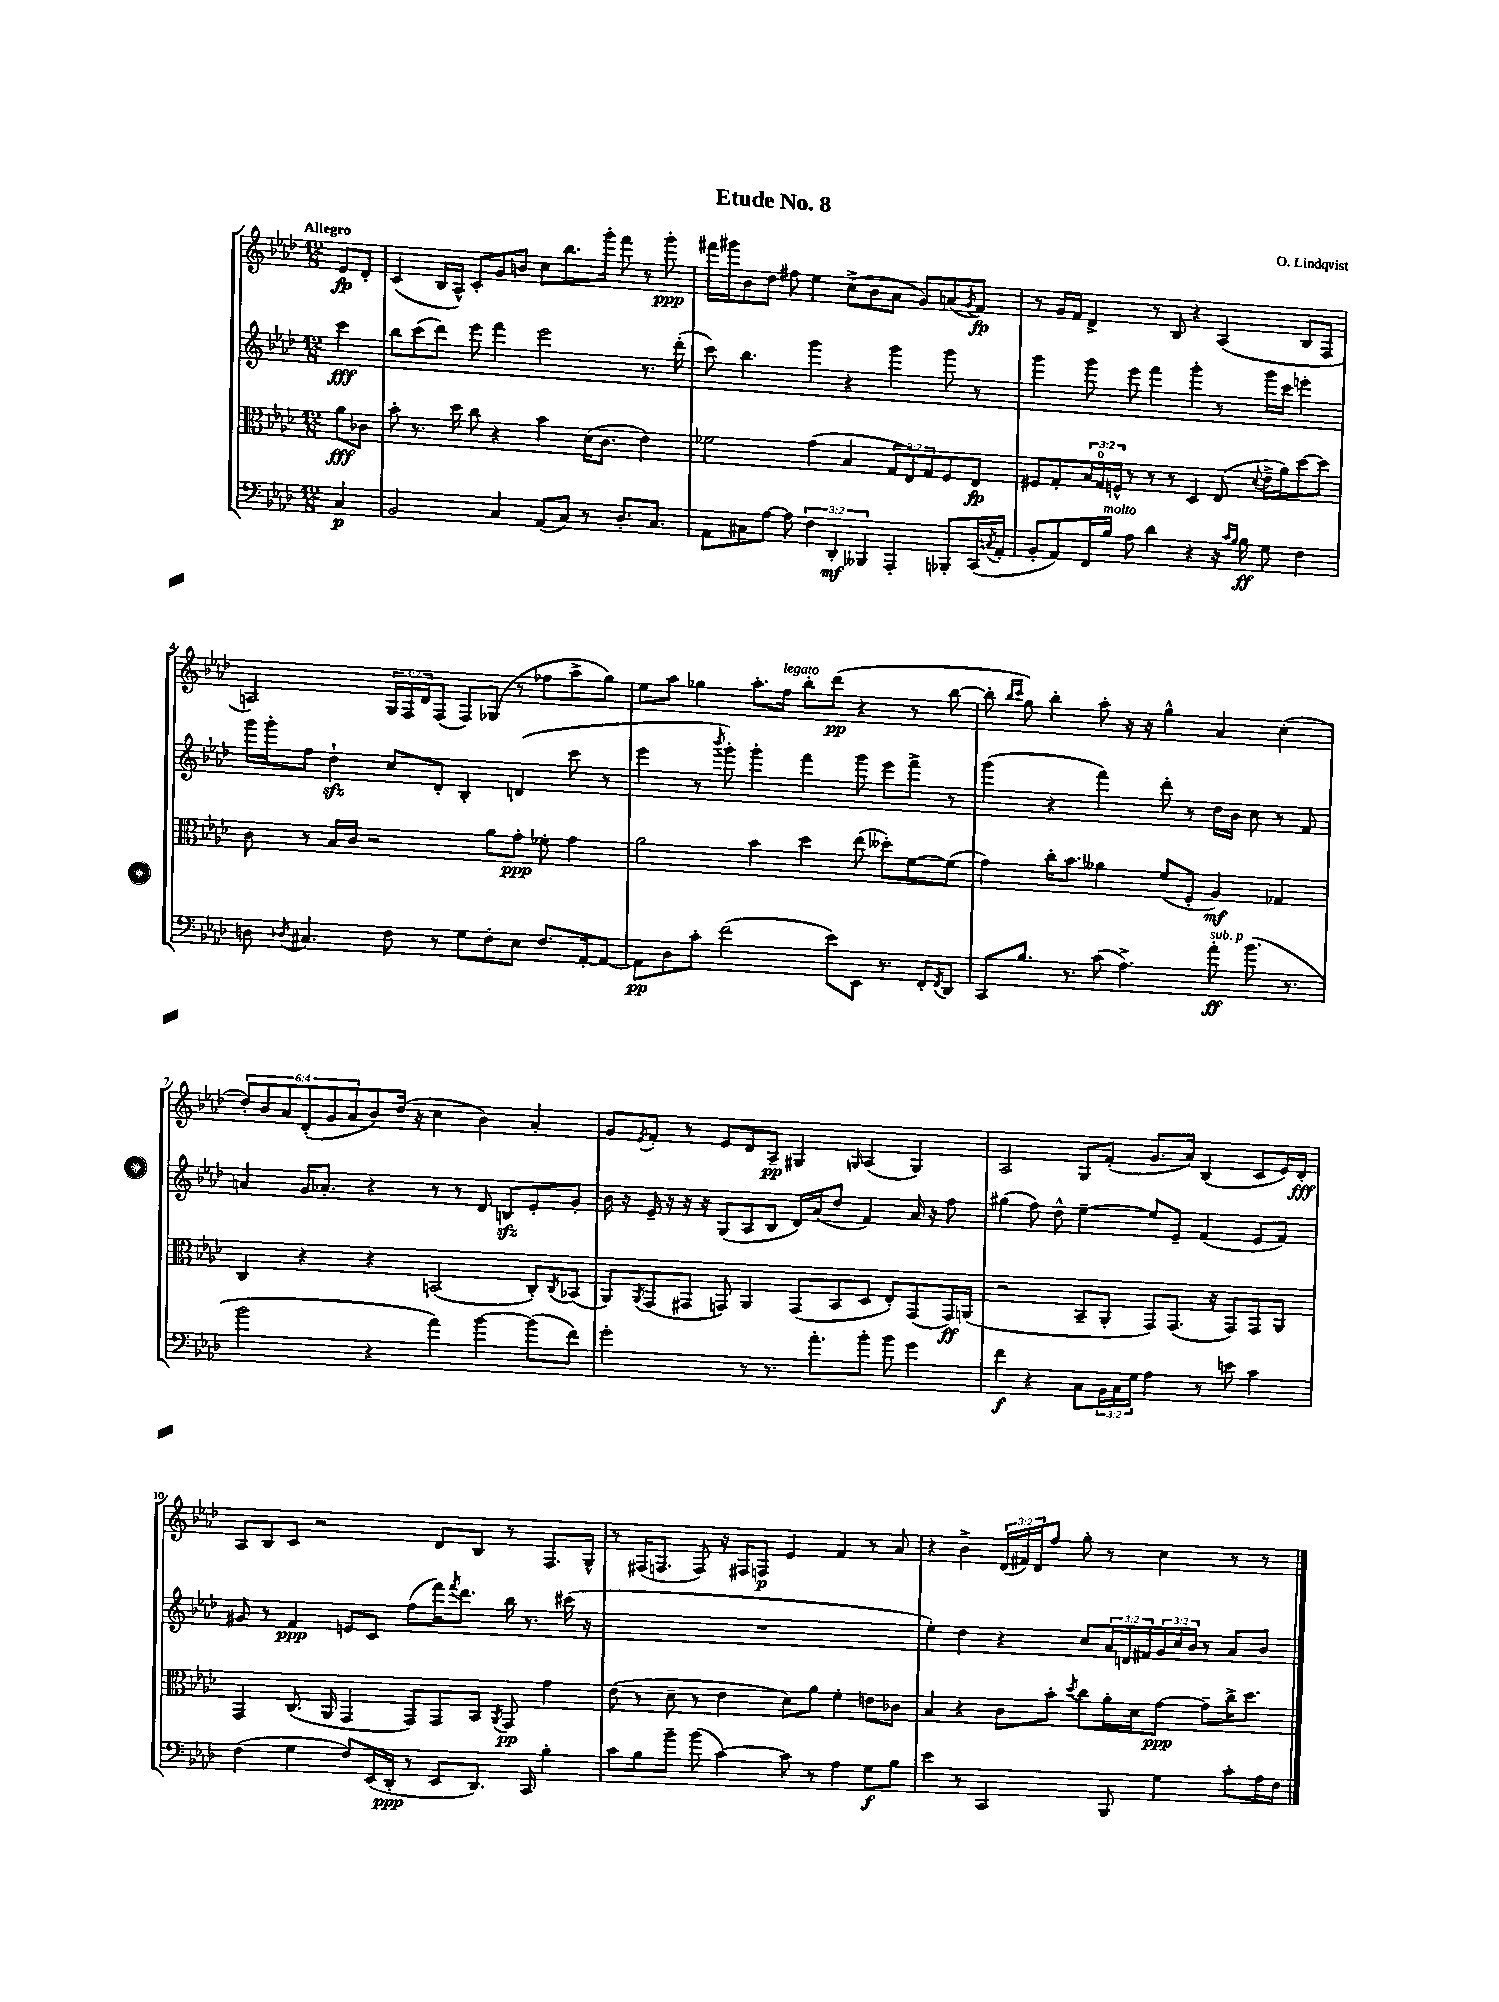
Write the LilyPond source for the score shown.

\header { title = "Etude No. 8" composer = "O. Lindqvist" }
<<
\new StaffGroup <<
\new Staff = "s0" {
    \clef treble \key aes \major \numericTimeSignature \time 12/8 \override Staff.TupletNumber.text = #tuplet-number::calc-fraction-text \partial 4 \tempo "Allegro"
    ees'8\fp des'8-. |
    c'4( bes16 aes16-^) c'8-. g'8 b'8 c''8 bes''8. g'''16-. f'''8 r8 g'''8-.\ppp |
    fis'''16 gis'''16 bes'8 des''8 fis''8 ees''4 c''8->( bes'8 aes'8 g'8) a'8( \acciaccatura { g'8 } f'8\fp) |
    r8 g'16 f'16 des'4-> r8 bes8 r4 aes4( bes8 f8 |
    a2) \tuplet 3/2 { g16 f16 des'16 } f8( f8) ges8( r8 fes''8 aes''8-> g''8) |
    ees''8 aes''8 ges''4 aes''8.-. f''16^\markup { \italic "legato" } bes''8-. des'''8\pp( r4 r8 bes''8~ |
    bes''8-. \grace { bes''16 c'''16 } g''8) bes''4-. aes''8-. r16 r16 g''4-^ aes'4 c''4-.( |
    \tuplet 6/4 { des''8-.) bes'8 aes'8 des'8-.( g'8 aes'8 } bes'8) des''16( r16 c''4 bes'4) aes'4-. |
    g'8 \acciaccatura { ees'8 } f'8-. r8 ees'8 des'8 aes8--\pp gis4 \grace { g16 } aes4( g4) |
    aes2 g8 f'8-.( g'8. aes'16) bes4( c'8 ees'16) des'16-.\fff |
    aes8 bes8 c'8 r2 des'8 bes8 r8 f8. g16-^ |
    r8 fis16( f8. f8) r16 fis16 f8\p ees'4 f'4 r8 aes'8 |
    r4 bes'4-> \tuplet 3/2 { des'16( fis'16) des'16 } f''8 g''8-. r8 c''4 r8 r8 \bar "|." |
}
\new Staff = "s1" {
    \clef treble \key aes \major \numericTimeSignature \time 12/8 \override Staff.TupletNumber.text = #tuplet-number::calc-fraction-text \partial 4
    c'''4\fff |
    bes''8 c'''8( des'''8) ees'''8 f'''4 ees'''2 r8. des'''16-.( |
    c'''8) bes''4. g'''4 r4 g'''4 g'''8 r8 |
    g'''4 g'''8 ees'''8 f'''4 g'''4-. r8 g'''16 c'''16 e'''4-. |
    g'''16 g'''16-. f''8 des''4-!\sfz c''8 des'8-. bes4-. d'4( c'''8 r8 |
    ees'''4 r8 \acciaccatura { bes'''8 } g'''8-.) g'''4-. f'''4 g'''8 ees'''8 f'''8-> r8 |
    g'''4( r4 f'''4) des'''8-. r8 des''16 bes'16 c''8 r8 f'8 |
    a'4 g'16 aes'8.-. r4 r8 r8 des'8 b8\sfz ees'8-. g'8-. |
    bes'16 r16 ees'16-- r16 r16 r16 g8( aes8 bes8 des'16) aes'16( des''8 f'4) aes'16 r16 f''8 |
    gis''4( f''8) des''8-^ ees''4~-- ees''8 ees'8-- f'4( ees'8 f'8) |
    gis'8 r8 f'4\ppp e'8 c'8 f''8( f'''16) \acciaccatura { f'''8 } des'''8. bes''16 r8. cis'''16( r16 |
    R1. |
    ees''4-.) des''4 r4 c''8 \tuplet 3/2 { aes'16 d'16 fis'16 } \tuplet 3/2 { g'16 c''16 bes'16 } r8 aes'8 bes'8 \bar "|." |
}
\new Staff = "s2" {
    \clef alto \key aes \major \numericTimeSignature \time 12/8 \override Staff.TupletNumber.text = #tuplet-number::calc-fraction-text \partial 4
    aes'8\fff ces'8 |
    bes'8-. r8. des''16 c''8 r4 bes'4 des'16( c'8. ees'4) |
    fes'2 g'4( bes4 \tuplet 3/2 { g8 ees8) g8 } f8 ees8\fp |
    fis8 g8-. \tuplet 3/2 { bes16 g16-0 f16-^ } r8 r8 r8 des4 ees8( \appoggiatura { des'8 } ees'16-> aes'16) des''8~ des''8 |
    c'8 r8 bes16 c'16 r2 aes'8 g'8-.\ppp fes'8-. g'4 |
    aes'2 bes'4 des''4 ees''8( deses''8-.) f'8~ f'8( |
    g'4) c''16-. bes'8. aeses'4 f'8( f8-. aes4\mf) ges4 |
    c4 r4 r4 b,2( c8-.) \acciaccatura { c8 } bes,8( |
    aes,8) \acciaccatura { aes,8 } g,8( gis,8 g,8) aes,4 g,8( bes,8 des8 ees8-.) g,8( g,16\ff) a,16( |
    r2 bes,8-- aes,8-. g,8) g,8.( r16 g,8) g,8 aes,8 |
    g,4 c8.( aes,16 g,4 g,8) g,8 bes,8 \acciaccatura { aes,8 } g,8\pp g'4 |
    ees'8( r8 des'8-- r8 ees'4 des'8) aes'8 f'4-. e'8 ces'8 |
    bes4 r4 c'8 bes'8-. \acciaccatura { des''8 } c''8 aes'16-. des'16 g'8~\ppp g'8-- c''16-> des''8. \bar "|." |
}
\new Staff = "s3" {
    \clef bass \key aes \major \numericTimeSignature \time 12/8 \override Staff.TupletNumber.text = #tuplet-number::calc-fraction-text \partial 4
    c4\p |
    bes,2 c4 aes,8( c8) r8 des8.-. c8. |
    aes,8 cis8 aes8~ aes8 \tuplet 3/2 { f4 des,4-.\mf beses,,4 } aes,,4-. bes,,8-. c,16( \acciaccatura { c8 } aes,16-. |
    bes,8-. aes,8) f,16 bes16^\markup { \italic "molto" } aes8 des'4 r4 r16 \grace { c'16 bes16 } bes16\ff g8 f4 |
    d8 \acciaccatura { des8 } cis4. f8 r8 g8 f8-. ees8 f8. aes,16~-. aes,8~ |
    aes,8\pp des8 c'8-. f'2( ees'8) ees,8 r8. f,16-. \acciaccatura { f,8 } des,8 |
    c,8 bes8. r8. c'8( aes4.->) aes'8-.\ff^\markup { \italic "sub. p" } bes'8.( r8. |
    bes'2 r4 aes'4) bes'4~ bes'8( f'8) |
    g'2-. r8 r8. aes'8.-. bes'8-. bes'8 g'4 |
    f'4\f r4 c8 \tuplet 3/2 { bes,16 c16 g16 } aes4 r8 e'8 c'4 |
    f4( g4 f8) ees,16( des,16-.\ppp r8 ees,8 des,8.) c,16 bes4-. |
    c'8 bes8 bes'8-- bes'8( c'4~) c'8 r8 aes4 g8\f bes8 |
    ees'4 r8 c,2 bes,,8 g4 c'8-. aes16 f16 \bar "|." |
}
>>
>>
